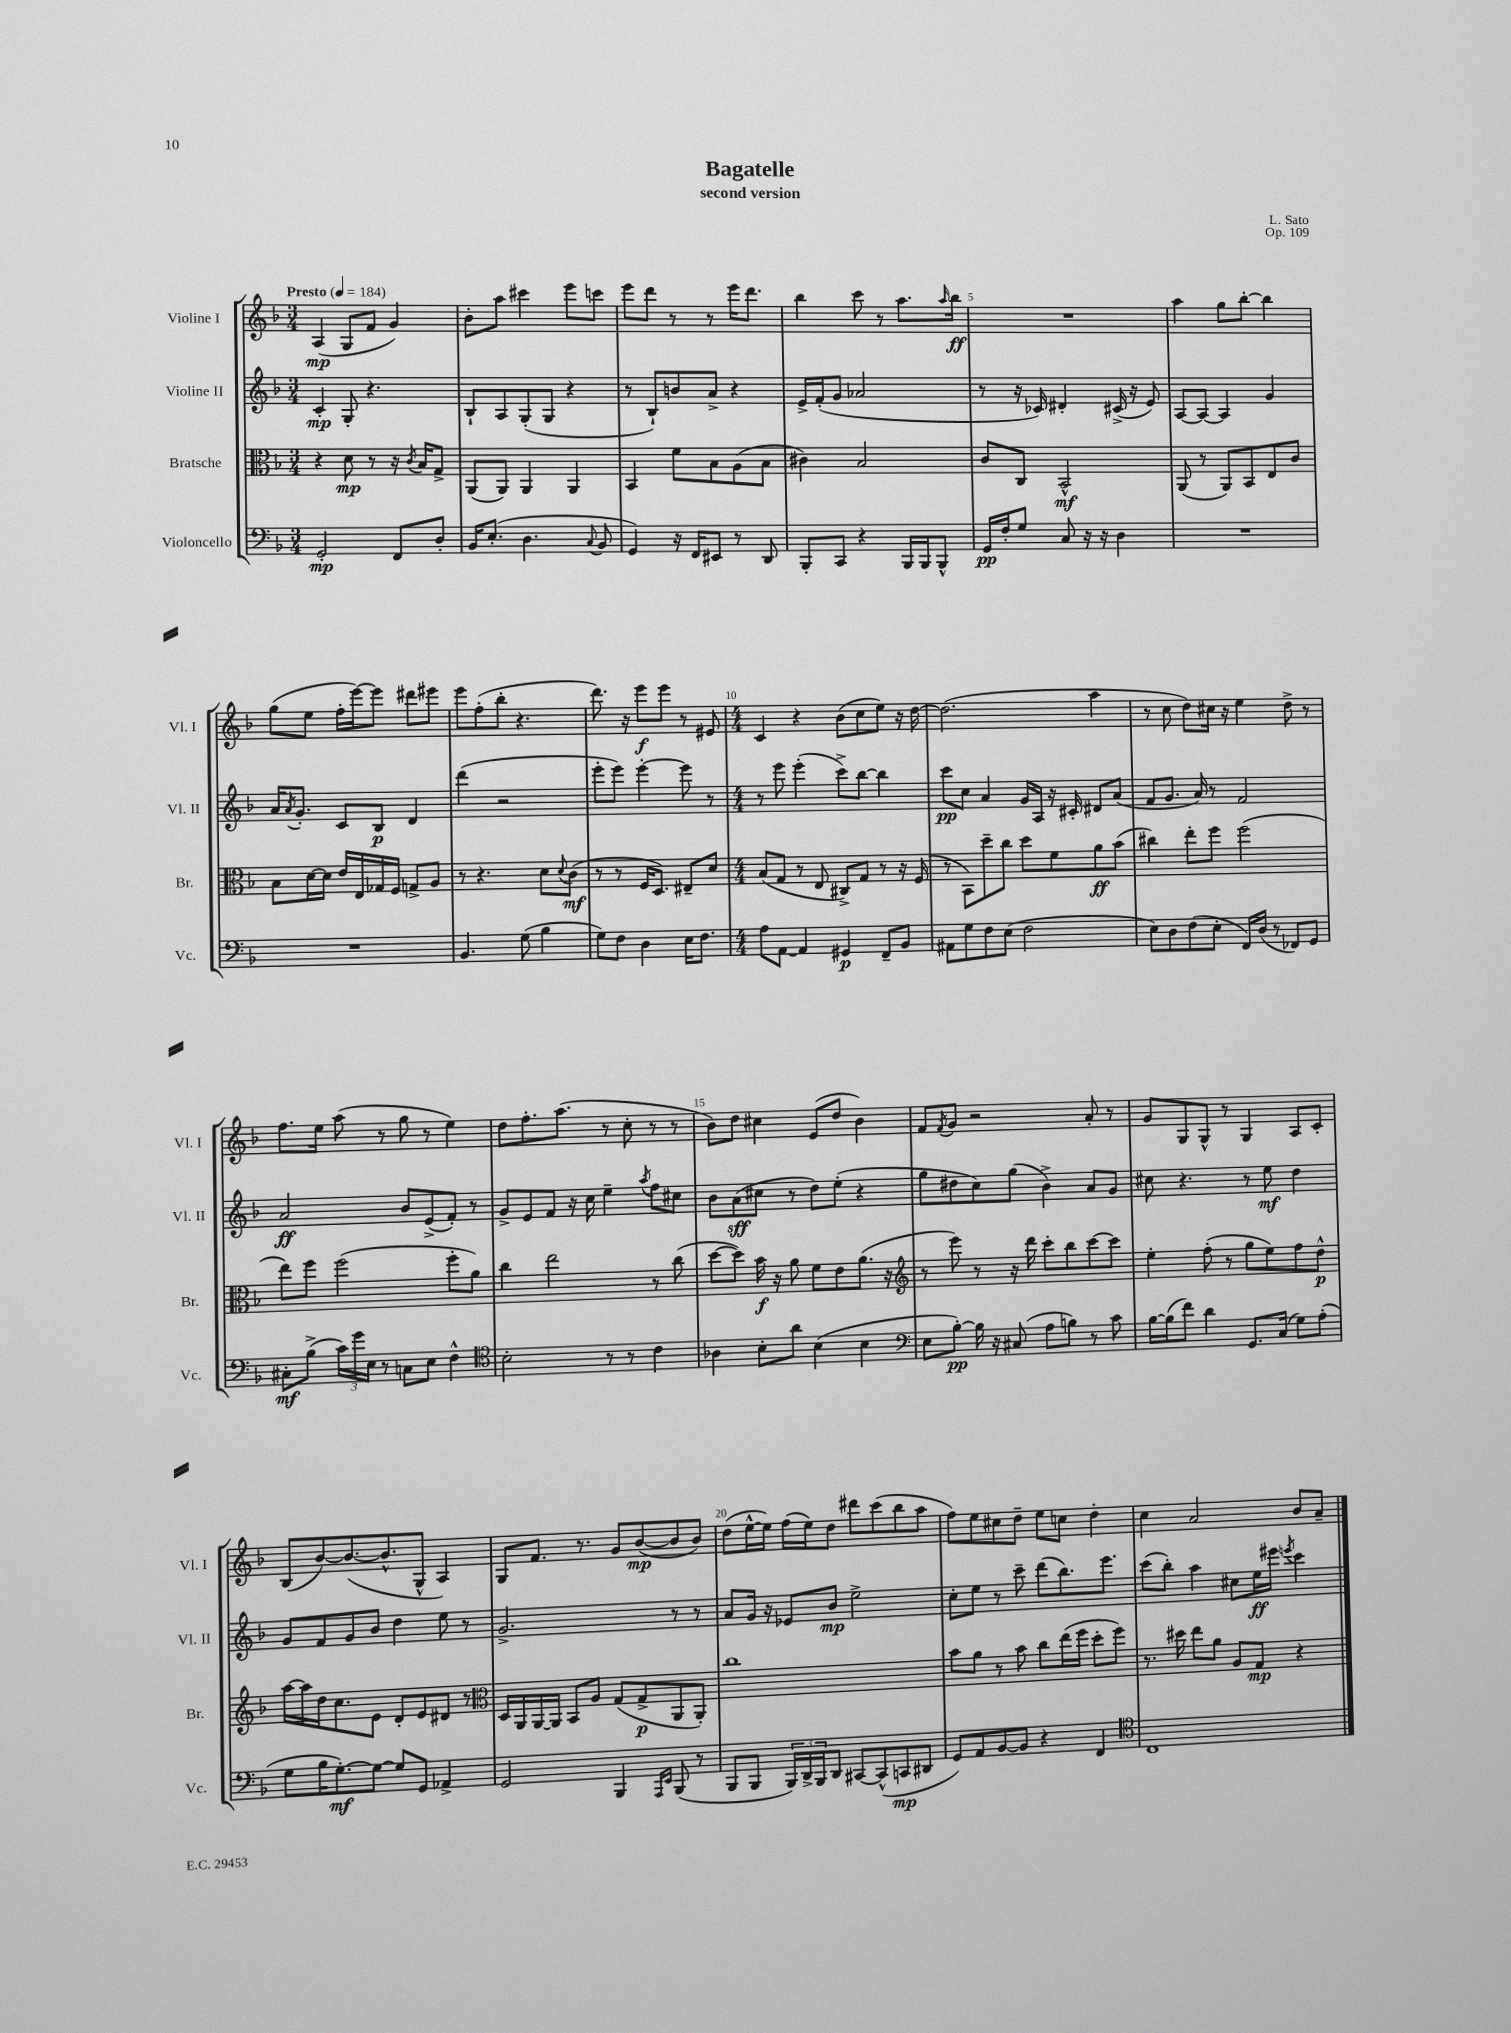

**kern	**kern	**kern	**kern
*staff4	*staff3	*staff2	*staff1
*clefF4	*clefC3	*clefG2	*clefG2
*k[b-]	*k[b-]	*k[b-]	*k[b-]
*M3/4	*M3/4	*M3/4	*M3/4
*MM184	*MM184	*MM184	*MM184
2GG'	4r	4c'	(4A
.	8d	8G'	8G
.	8r	4.r	8f
8FF	16r	.	4g)
.	8qc	.	.
.	16B-	.	.
8D'	8G^	.	.
=	=	=	=
16BB-	(8AA	8B-`	8b-'
(8.E'	.	.	.
.	8AA)	8A	8aa
4.D	4AA	(8G'	4ccc#
.	.	8G	.
.	4AA	4r	8eee
8qqC	.	.	.
8BB-	.	.	8ccc
=	=	=	=
4GG)	4BB-	8r	8eee
.	.	8B-`)	8ddd
16r	8f	8b	8r
16FF	.	.	.
8EE#	8B-	8a^	8r
8r	(8A	4r	16eee
.	.	.	8.ddd
8DD	8B-	.	.
=	=	=	=
8BBB-'	4c#)	16e^	4bb-
.	.	(16f'	.
8CC	.	8g	.
4r	2B-	2a-	8ccc
.	.	.	8r
16BBB-	.	.	8.aa
16BBB-	.	.	.
8BBB-^^	.	.	.
.	.	.	16qqaa
.	.	.	16bb-
=	=	=	=
16GG	8c	8r	2.r
16F'	.	.	.
8G	8C	16r	.
.	.	16c-)	.
8C	2BB-^^	4d#'	.
16r	.	.	.
16r	.	.	.
4D	.	(16c#^	.
.	.	16r	.
.	.	8e)	.
=	=	=	=
2.r	(8AA	[8A	4aa
.	8r	8A_	.
.	8AA)	4A]	8gg
.	8BB-	.	[8bb-'
.	8E	4g	4bb-]
.	8c	.	.
=	=	=	=
2.r	8B-	16a	(8gg
.	.	8qa	.
.	.	8.g'	.
.	[16d	.	8ee
.	16d]	.	.
.	16e	8c	16ff'
.	16E	.	[16eee)
.	16G-	8B-	8eee]
.	16F	.	.
.	8G^	4d	8ddd#
.	8A	.	8eee#
=	=	=	=
4.BB-	8r	(4ddd	8eee
.	4.r	.	(8ff'
.	.	2r	8bb-'
(8G	.	.	4.r
4B-	8d	.	.
.	8qqd	.	.
.	(8c	.	.
=	=	=	=
8G)	8r	8eee'	8.ddd)
8F	8r	8eee)	.
.	.	.	16r
4D	16F	[4eee'	8eee
.	8.D)	.	.
.	.	.	8eee
16E	8E#~	8eee]	8r
8.F	.	.	.
.	8d	8r	8e#
=	=	=	=
*M4/4	*M4/4	*M4/4	*M4/4
8A	(8B-	8r	4c
[8AA	8G	8eee	.
4AA]	8r	(4eee'	4r
.	8E	.	.
4GG#	8C#^)	8ccc^)	(8b-
.	8G	[8bb-	8cc
8FF~	8r	4bb-]	8ee)
8BB-	16r	.	16r
.	(16F	.	[16dd
=	=	=	=
8AA#	8r	8ccc	(2.dd]
8G	8BB-)	8cc	.
8F	8dd~	4a	.
(8E	8cc	.	.
2F	8dd	16g	.
.	.	16A	.
.	8f	16r	.
.	.	16c#'	.
.	8a	8d#	4aa
.	(8b-	(8a	.
=	=	=	=
8E)	4cc#)	8f	8r
8D	.	8.g	8cc
(8F	8ee'	.	8dd)
.	.	16a)	.
8E'	8ff	8r	16cc#
.	.	.	16r
16FF)	(2ff	2f	4ee
(16D	.	.	.
8r	.	.	.
8FF-)	.	.	8dd^
8GG	.	.	8r
=	=	=	=
8C#'	8ee)	2a	8.ff
(8B-^	8ff	.	.
.	.	.	16ee
24c)	(2ff	.	(8aa
24g	.	.	.
24E	.	.	.
8r	.	.	8r
8C	.	8b-	8gg
8E	.	(8e^	8r
4F^^	8ff'	8f')	4ee)
.	8a)	8r	.
=	=	=	=
*clefC4	*	*	*
2B-'	4cc	8g^	8dd
.	.	8e	8.ff'
.	2ee	8f	.
.	.	.	(8.aa
.	.	16r	.
.	.	16cc	.
8r	.	4ee~	8r
8r	.	.	8cc'
.	.	8qaa	.
4c	8r	8ff	8r
.	(8cc	8cc#	8r
=	=	=	=
4A-	[8dd	8b-	8b-)
.	8dd])	(8a	8dd
8B-'	16b-	8cc#	4cc#
.	16r	.	.
8a	8a	8r	.
(4B-	8f	8dd)	(8e
.	8e	(8ee'	8dd
4B-	(8.a	4r	4b-)
.	16r	.	.
=	=	=	=
*clefF4	*clefG2	*	*
8E	8r	8gg	8f
.	.	.	8qf
[8B-')	8eee)	8dd#	8g
16B-]	8r	8cc)	2r
16r	.	.	.
(8C#	16r	(8gg	.
.	16ddd	.	.
8A	8ccc'	4b-^)	.
8B)	8bb-	.	.
8r	[8ccc	8a	8a'
8c	8ccc]	8g	8r
=	=	=	=
[16B-	4ee'	8cc#	8g
(16B-]	.	.	.
8f)	.	4.r	8G
4d	(8ff'	.	8G^^
.	8r	.	8r
8.GG	8gg	8r	4G
.	8ee)	8ee	.
(16C	.	.	.
8G)	8ff	4dd	8A
(8A'	8dd^^	.	8c'
=	=	=	=
8G	[16aa	8g	(8B-
.	16aa]	.	.
16B-	16dd	8f	[8b-)
[8.G')	8.cc	.	.
.	.	8g	(8.b-_
8G_	8e	8b-	.
.	.	.	8.b-^^]
8G]	8d'	4dd	.
8GG	8e	.	8G^^
4AA-^	8d#	8ee	4A)
.	8r	8r	.
=	=	=	=
*	*clefC3	*	*
2GG	16D	2.g^	8G
.	16AA	.	.
.	[16AA	.	8.f
.	16AA]	.	.
.	8BB-	.	.
.	.	.	8.r
.	8A	.	.
4BBB-	(8G	.	8g
.	8G^	.	([8b-
16qqAAA	.	.	.
16qqEE	.	.	.
(8BBB-	8AA	8r	8b-]
8r	8AA')	8r	8b-)
=	=	=	=
8BBB-	1cc	8a	(8dd
8BBB-	.	16g	[16ee^^
.	.	16r	16ee])
24BBB-)	.	8e-	(16ff
24DD^	.	.	.
.	.	.	16ee)
24BBB-	.	.	.
8DD	.	8b-	8dd
[8CC#	.	2ee^	8ddd#
(8CC#^^]	.	.	(8ccc
8CC	.	.	8bb-
8DD#	.	.	8aa
=	=	=	=
8GG)	8b-	8cc'	8ff)
8AA	8a	8ee	8ee
[8BB-	8r	8r	8cc#
8BB-]	8b-	8ccc~	8dd~
4r	8cc	(8ddd	8ee
.	(16ee	8.bb-)	8cc
.	16ff	.	.
4FF	8dd'	.	4dd'
.	.	8.eee	.
.	8ff)	.	.
=	=	=	=
*clefC4	*	*	*
1C	8.r	(8ccc	4cc
.	.	8bb-')	.
.	16dd#	.	.
.	8ee	4aa	2a
.	8a	.	.
.	8A	8cc#	.
.	8G	16ee	.
.	.	16eee#	.
.	.	8qeee	.
.	4r	4ccc	8b-
.	.	.	8a~
==	==	==	==
*-	*-	*-	*-
